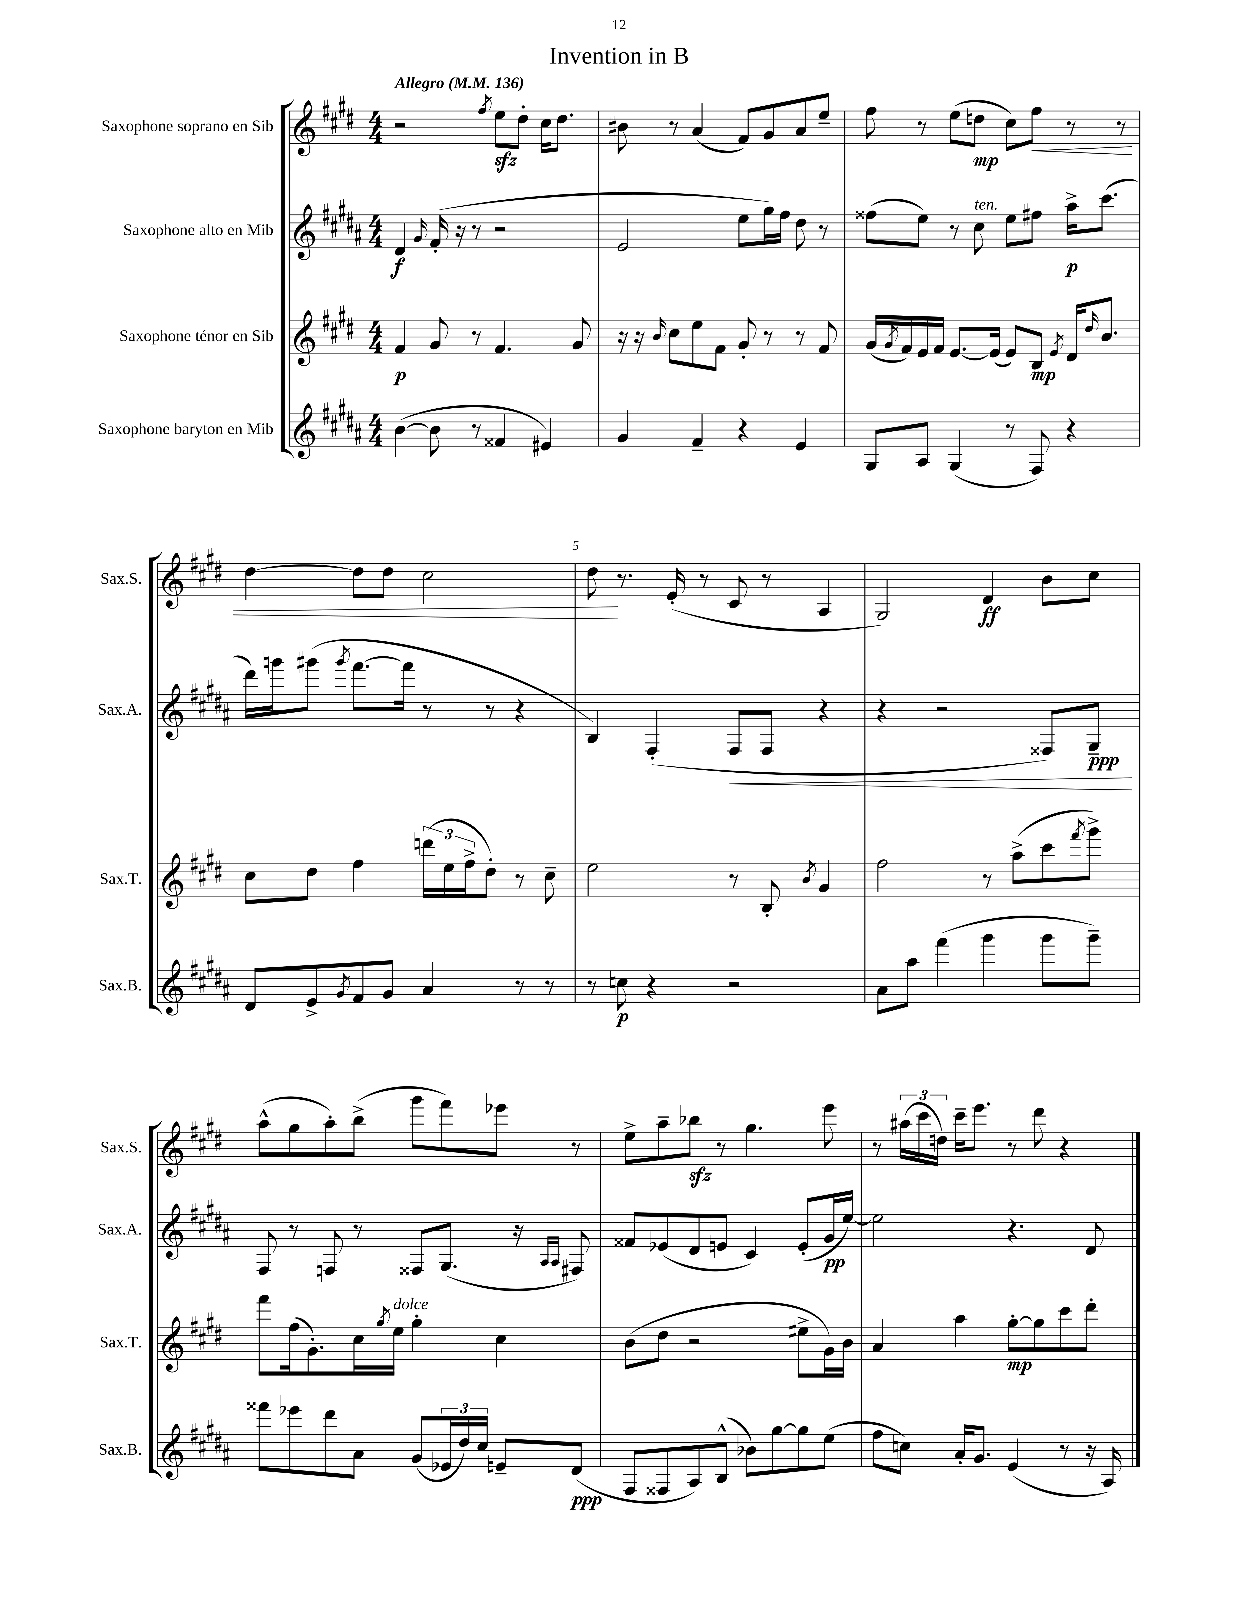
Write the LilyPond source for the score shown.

\header { title = "Invention in B" }
<<
\new StaffGroup <<
\new Staff = "s0" \with { instrumentName = "Saxophone soprano en Sib" shortInstrumentName = "Sax.S." } {
    \clef treble \key e \major \numericTimeSignature \time 4/4 \tempo "Allegro" 4 = 136
    r2 \acciaccatura { fis''8 } e''8\sfz dis''8-. cis''16 dis''8. |
    bis'8 r8 a'4( fis'8) gis'8 a'8 e''8-- |
    fis''8 r8 e''8( d''8\mp cis''8) fis''8\< r8 r8 |
    dis''4~ dis''8 dis''8 cis''2 |
    dis''8\! r8. e'16-.( r8 cis'8 r8 a4 |
    gis2) dis'4\ff b'8 cis''8 |
    a''8-^( gis''8 a''8-.) b''8->( gis'''8 fis'''8) ees'''8 r8 |
    e''8-> a''8-- bes''8\sfz r8 gis''4. e'''8 |
    r8 \tuplet 3/2 { ais''16( cis'''16 d''16) } cis'''16-- e'''8. r8 dis'''8 r4 \bar "|." |
}
\new Staff = "s1" \with { instrumentName = "Saxophone alto en Mib" shortInstrumentName = "Sax.A." } {
    \clef treble \key b \major \numericTimeSignature \time 4/4
    dis'4\f \grace { gis'16 } fis'16-.( r16 r8 r2 |
    e'2 e''8 gis''16) fis''16 dis''8 r8 |
    fisis''8( e''8) r8 cis''8^\markup { \italic "ten." } e''8 fis''8 ais''16->\p cis'''8.( |
    dis'''16) g'''16 gis'''8( \acciaccatura { gis'''8 } fis'''8.~ fis'''16 r8 r8 r4 |
    b4) fis4-.( fis8\< fis8 r4 |
    r4 r2 fisis8) gis8--\ppp\! |
    fis8 r8 f8 r8 fisis8 gis8.( r16 \grace { ais16 ais16 } fis8) |
    fisis'8 ees'8( dis'8 e'8 cis'4) e'8-.( gis'16\pp e''16~) |
    e''2 r4. dis'8 \bar "|." |
}
\new Staff = "s2" \with { instrumentName = "Saxophone ténor en Sib" shortInstrumentName = "Sax.T." } {
    \clef treble \key e \major \numericTimeSignature \time 4/4
    fis'4\p gis'8 r8 fis'4. gis'8 |
    r16 r16 \grace { b'16 } cis''8 e''8 fis'8 gis'8-. r8 r8 fis'8 |
    gis'16( \acciaccatura { gis'8 } fis'16) e'16 fis'16 e'8.~ e'16( e'8) b8\mp \acciaccatura { e'8 } dis'16 \grace { dis''16 } b'8. |
    cis''8 dis''8 fis''4 \tuplet 3/2 { d'''16( e''16 fis''16-> } dis''8-.) r8 cis''8-- |
    e''2 r8 b8-. \acciaccatura { b'8 } gis'4 |
    fis''2 r8 a''8->( cis'''8 \acciaccatura { fis'''8 } gis'''8->) |
    fis'''8 fis''16( gis'8.-.) cis''16 \acciaccatura { gis''8 } e''16^\markup { \italic "dolce" } gis''4-. cis''4 |
    b'8( dis''8 r2 eis''8-> gis'16) b'16 |
    a'4 a''4 gis''8~-.\mp gis''8 cis'''8 dis'''8-. \bar "|." |
}
\new Staff = "s3" \with { instrumentName = "Saxophone baryton en Mib" shortInstrumentName = "Sax.B." } {
    \clef treble \key b \major \numericTimeSignature \time 4/4
    b'4~( b'8 r8 fisis'4 eis'4) |
    gis'4 fis'4-- r4 e'4 |
    gis8 ais8 gis4( r8 fis8) r4 |
    dis'8 e'8-> \acciaccatura { gis'8 } fis'8 gis'8 ais'4 r8 r8 |
    r8 c''8\p r4 r2 |
    ais'8 ais''8 fis'''4( gis'''4 gis'''8 gis'''8--) |
    fisis'''8 ees'''8 dis'''8 ais'8 gis'8( \tuplet 3/2 { ees'16 dis''16) cis''16 } e'8-- dis'8\ppp( |
    fis8 fisis8 ais8) b8-^( bes'8) gis''8~ gis''8 e''8( |
    fis''8 c''8) ais'16-. gis'8. e'4( r8 r16 ais16) \bar "|." |
}
>>
>>
\layout { \context { \Score \override BarNumber.break-visibility = ##(#f #t #t) barNumberVisibility = #(every-nth-bar-number-visible 5) } }
